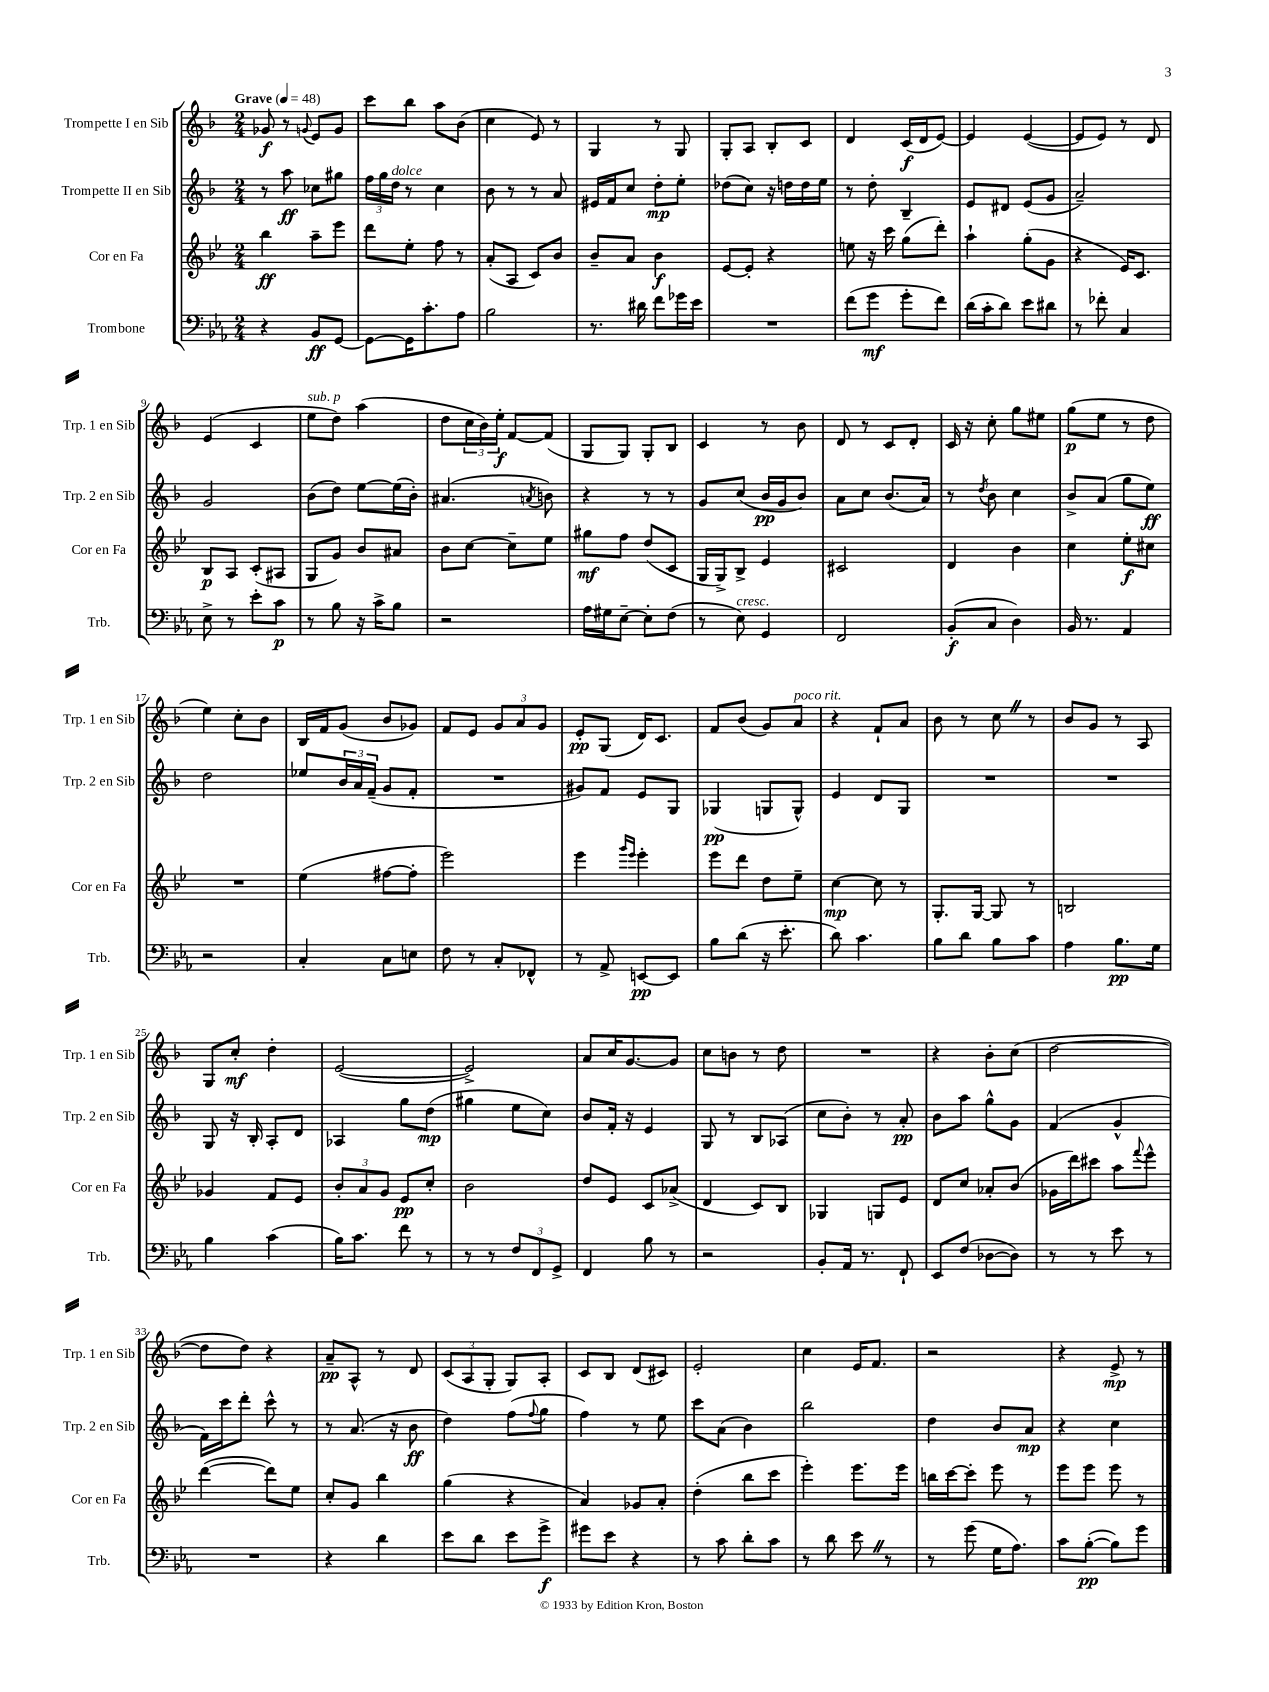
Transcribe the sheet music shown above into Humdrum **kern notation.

**kern	**kern	**kern	**kern
*staff4	*staff3	*staff2	*staff1
*clefF4	*clefG2	*clefG2	*clefG2
*k[b-e-a-]	*k[b-e-]	*k[b-]	*k[b-]
*M2/4	*M2/4	*M2/4	*M2/4
*MM48	*MM48	*MM48	*MM48
4r	4bb-\	8r	8g-/
.	.	8aa\	8r
.	.	.	8qqg/
8BB-/L	8aa~\L	8cc-\L	8e/L
[8GG/J	8eee-\J	8gg#\J	8g/J
=	=	=	=
8GG\_L	8ddd\L	24ff\LL	8ccc\L
.	.	24gg\	.
.	.	24dd\JJ	.
16GG\]K	8ee-'\J	8r	8bb-\J
8.c'\	.	.	.
.	8ff\	4cc\	8aa\L
8A-\J	8r	.	(8b-\J
=	=	=	=
2B-\	(8a'/L	8b-\	4cc\
.	8A/J	8r	.
.	8c/L)	8r	8e/)
.	8b-/J	8a/	8r
=	=	=	=
8.r	8b-~/L	16e#/LL	4G/
.	.	16f/J	.
.	8a/J	8cc/J	.
16d#\	.	.	.
8f\L	4b-\	8dd'\L	8r
16g-\L	.	8ee'\J	8G/
16e-\JJ	.	.	.
=	=	=	=
2r	[8e-/L	(8dd-\L	8G'/L
.	8e-'/]J	8cc\J)	8A/J
.	4r	16r	8B-'/L
.	.	16dd\LL	.
.	.	16dd\	8c/J
.	.	16ee\JJ	.
=	=	=	=
(8f\L	8ee\	8r	4d/
8g\J	16r	8dd'\	.
.	16ccc\	.	.
8g'\L	(8gg\L	4B-~/	(16c/LL
.	.	.	16d/J
8f\J)	8ddd'\J)	.	[8e/J)
=	=	=	=
(16d\LL	4aa`\	8e/L	4e/]
16c'\J	.	.	.
8d\J)	.	8d#/J	.
8e-\L	(8gg'\L	(8e/L	([4e/
8d#\J	8g\J	8g/J	.
=	=	=	=
8r	4r	2a~/)	8e/]L
8f-'\	.	.	8e/J)
4C/	16e-/LK)	.	8r
.	8.c/J	.	.
.	.	.	8d/
=	=	=	=
8E-^\	8B-/L	2g/	(4e/
8r	8A/J	.	.
8e-'\L	(8c'/L	.	4c/
8c\J	8A#/J	.	.
=	=	=	=
8r	8G/L	(8b-\L	8ee\L
8B-\	8g/J)	8dd\J)	8dd\J)
16r	8b-/L	[8ee\L	(4aa\
16c^\LK	.	.	.
8B-\J	8a#/J	(16ee\]L	.
.	.	16b-'\JJ)	.
=	=	=	=
2r	8b-\L	(4.a#/	8dd\L
.	[8cc\J	.	24cc\L
.	.	.	24b-\)
.	.	.	24ee'\JJ
.	8cc~\]L	.	[8f/L
.	.	8qa/	.
.	8ee-\J	8b\)	(8f/]J
=	=	=	=
16A-\LL	8gg#\L	4r	8G/L
16G#\J	.	.	.
[8E-~\J	8ff\J	.	8G/J)
8E-'\]L	(8dd/L	8r	8G'/L
(8F\J	8c/J	8r	8B-/J
=	=	=	=
8r	16G/LL	8g/L	4c/
.	16G^/J)	.	.
8E-\)	8B-^/J	(8cc/J	.
4GG/	4e-/	16b-/LL	8r
.	.	16g/J	.
.	.	8b-/J)	8b-\
=	=	=	=
2FF/	2c#/	8a\L	8d/
.	.	8cc\J	8r
.	.	(8.b-/L	8c/L
.	.	.	8d'/J
.	.	16a/Jk)	.
=	=	=	=
(8BB-'/L	4d/	8r	16c/
.	.	.	16r
.	.	8qdd/	.
8C/J	.	8b-\	8cc'\
4D\)	4b-\	4cc\	8gg\L
.	.	.	8ee#\J
=	=	=	=
16BB-/	4cc\	8b-^/L	(8gg\L
8.r	.	.	.
.	.	(8a/J	8ee\J
4AA-/	8ee-'\L	8gg\L	8r
.	8cc#\J	8ee\J)	8dd\
=	=	=	=
2r	2r	2dd\	4ee\)
.	.	.	8cc'\L
.	.	.	8b-\J
=	=	=	=
4C'/	(4ee-\	8ee-/L	16B-/LL
.	.	.	16f/J
.	.	24b-/L	(8g/J
.	.	24a/	.
.	.	(24f~/JJ	.
8C\L	[8ff#\L	8g/L	8b-/L
8E\J	8ff#'\]J	8f'/J	8g-/J)
=	=	=	=
8F\	2eee-\)	2r	8f/L
8r	.	.	8e/J
8C'/L	.	.	12g/L
.	.	.	12a/
8FF-^^/J	.	.	.
.	.	.	12g/J
=	=	=	=
8r	4eee-\	8g#/L)	8e'/L
8AA-^/	.	8f/J	(8G/J
.	16qqggg/LL	.	.
.	16qqeee-/JJ	.	.
[8EE/L	4eee-'\	8e/L	16d/LK)
.	.	.	8.c/J
8EE/]J	.	8G/J	.
=	=	=	=
8B-\L	8eee-\L	(4G-/	8f/L
(8d\J	8ddd\J	.	(8b-/J
16r	8dd\L	8G/L	8g/L)
8.e-'\	.	.	.
.	8ee-~\J	8G^^/J)	8a/J
=	=	=	=
8d\)	[4cc\	4e/	4r
4.c\	.	.	.
.	8cc\]	8d/L	8f`/L
.	8r	8G/J	8a/J
=	=	=	=
8B-\L	8.G'/L	2r	8b-\
8d\J	.	.	8r
.	[16G/Jk	.	.
8B-\L	8G/]	.	8cc\
8c\J	8r	.	8r
=	=	=	=
4A-\	2B/	2r	8b-/L
.	.	.	8g/J
8.B-\L	.	.	8r
.	.	.	8A/
16G\Jk	.	.	.
=	=	=	=
4B-\	4g-/	8G/	8G/L
.	.	16r	8cc'/J
.	.	16B-'/	.
(4c\	8f/L	8A'/L	4dd'\
.	8e-/J	8d/J	.
=	=	=	=
16B-\LK)	12b-'/L	4A-/	([2e/
8.c\J	.	.	.
.	12a/	.	.
.	12g/J	.	.
8f\	8e-/L	8gg\L	.
8r	8cc'/J	(8dd\J	.
=	=	=	=
8r	2b-\	4gg#\	2e^/])
8r	.	.	.
12F/L	.	8ee\L	.
12FF/	.	.	.
.	.	8cc\J)	.
12GG^/J	.	.	.
=	=	=	=
4FF/	8dd/L	8b-/L	8a/L
.	8e-/J	16f'/Jk	16cc/K
.	.	16r	[8.g/
8B-\	8c/L	4e/	.
8r	(8a-^/J	.	8g/]J
=	=	=	=
2r	4d/	8G/	8cc\L
.	.	8r	8b\J
.	8c/L)	8B-/L	8r
.	8B-/J	(8A-/J	8dd\
=	=	=	=
8BB-'/L	4G-/	8cc\L	2r
16AA-/Jk	.	8b-'\J)	.
8.r	.	.	.
.	8G/L	8r	.
8FF`/	8e-/J	8a'/	.
=	=	=	=
8EE-/L	8d/L	8b-\L	4r
(8F/J	8cc/J	8aa\J	.
[8D-\L	8a-'/L	8gg^^\L	8b-'\L
8D-\]J)	(8b-/J	8g\J	(8cc\J
=	=	=	=
8r	16g-\LL	(4f/	[2dd\
.	16ddd\J)	.	.
8r	8ccc#\J	.	.
8e-\	8aa\L	4g^^/	.
.	8qqfff/	.	.
8r	8eee-^^\J	.	.
=	=	=	=
2r	([4ddd\	16f\LL)	8dd\]L
.	.	16ccc\J	.
.	.	8ddd'\J	8dd\J)
.	8ddd\]L)	8ccc^^\	4r
.	8ee-\J	8r	.
=	=	=	=
4r	8cc'/L	8r	8a~/L
.	8g/J	(8.a/	8A^^/J
4d\	4bb-\	.	8r
.	.	16r	.
.	.	8b-\	8d/
=	=	=	=
8e-\L	(4gg\	4dd\)	(12c/L
.	.	.	12A/
8d\J	.	.	.
.	.	.	12G'/J
8e-\L	4r	(8ff\L	8G/L)
.	.	8qqff/	.
8g^\J	.	8gg\J	8A'/J
=	=	=	=
8g#\L	4a/)	4ff\)	8c/L
8e-\J	.	.	8B-/J
4r	8g-/L	8r	(8d/L
.	8a'/J	8ee\	8c#/J)
=	=	=	=
8r	(4dd'\	8ccc\L	2e'/
8c\	.	(8a\J	.
8d'\L	8bb-\L	4b-\)	.
8c\J	8ccc\J	.	.
=	=	=	=
8r	4eee-'\)	2bb-\	4cc\
8d\	.	.	.
8e-\	8.eee-\L	.	16e/LK
.	.	.	8.f/J
8r	.	.	.
.	16eee-\Jk	.	.
=	=	=	=
8r	16bb\LL	4dd\	2r
.	[16ccc\J	.	.
(8g\	8ccc'\]J	.	.
16G\LK	8eee-\	8b-/L	.
8.A-\J)	.	.	.
.	8r	8a/J	.
=	=	=	=
8c\L	8eee-\L	4r	4r
([8B-'\J	8eee-\J	.	.
8B-\]L)	8eee-\	4cc\	8e^/
8g\J	8r	.	8r
==	==	==	==
*-	*-	*-	*-
